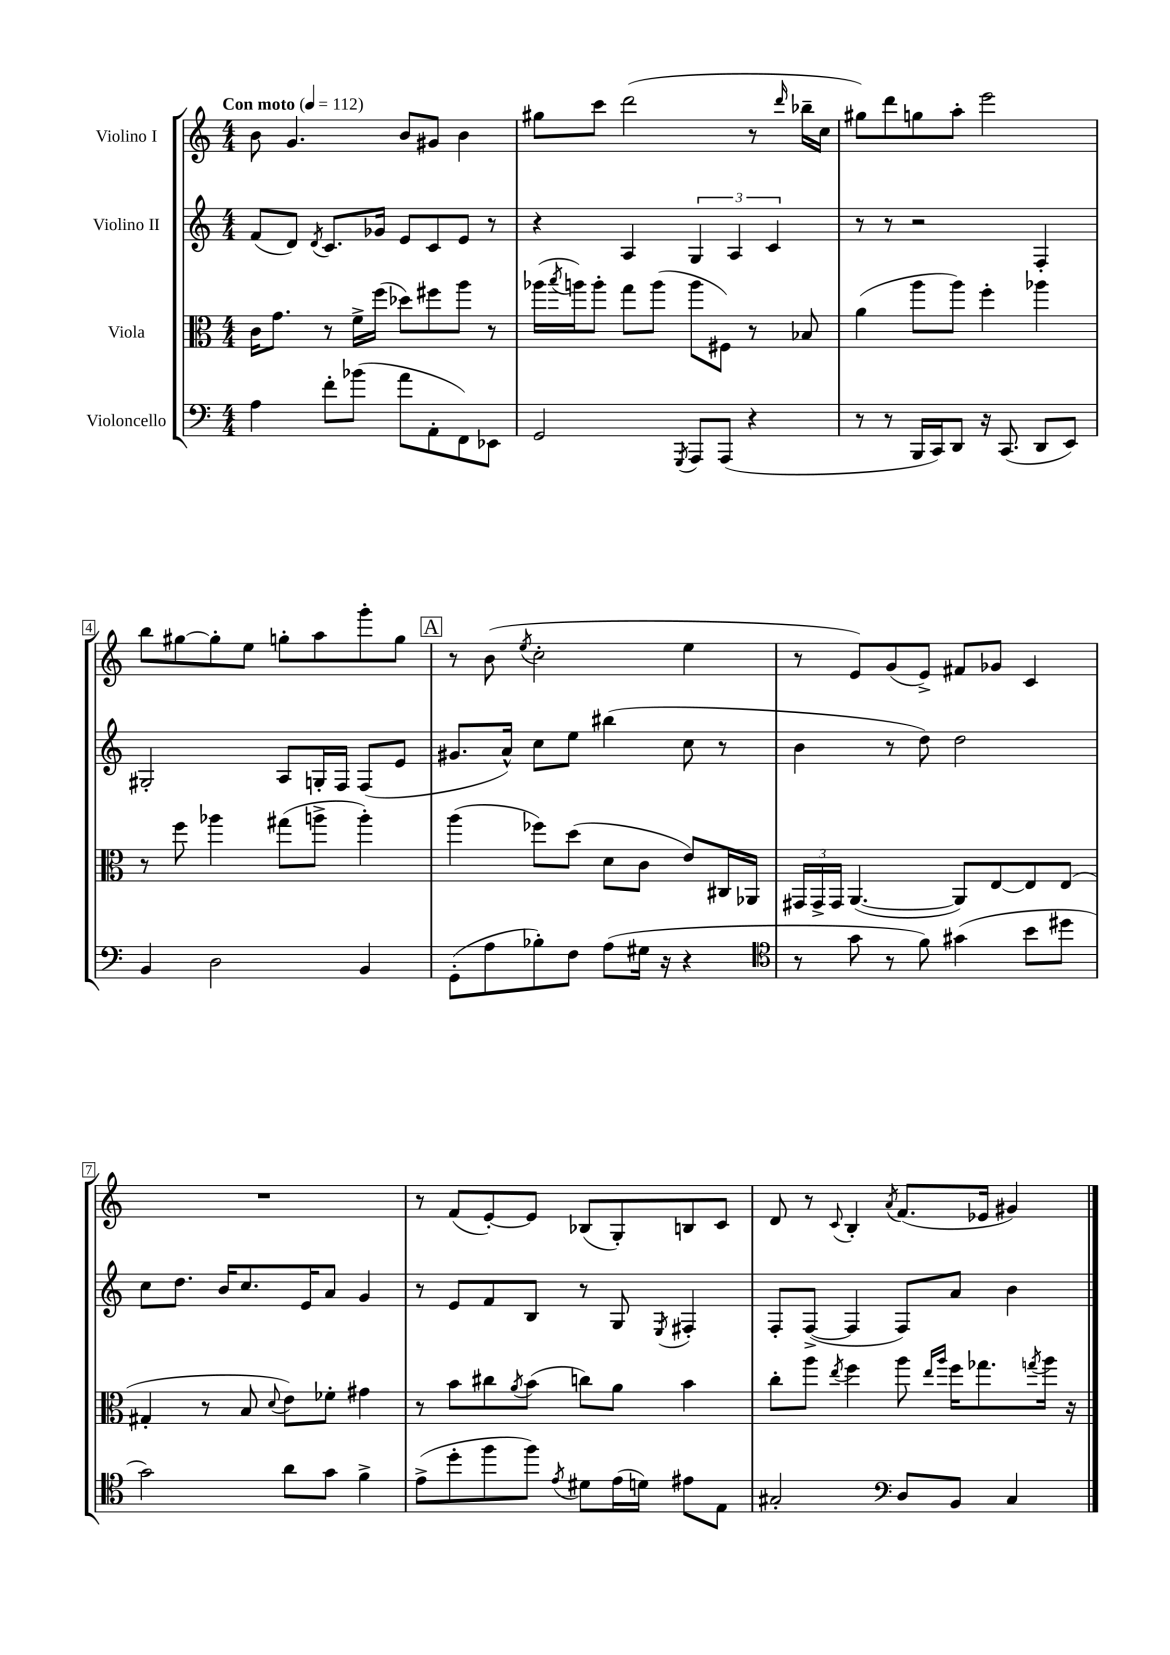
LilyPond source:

<<
\new StaffGroup <<
\new Staff = "s0" \with { instrumentName = "Violino I" } {
    \clef treble \key c \major \numericTimeSignature \time 4/4 \tempo "Con moto" 4 = 112
    b'8 g'4. b'8 gis'8 b'4 |
    gis''8 c'''8 d'''2( r8 \grace { d'''16 } bes''16-- c''16 |
    gis''8) d'''8 g''8 a''8-. e'''2 |
    b''8 gis''8~ gis''8-. e''8 g''8-. a''8 g'''8-. g''8 |
    \mark \markup { \box "A" } r8 b'8( \acciaccatura { e''8 } c''2-. e''4 |
    r8 e'8) g'8( e'8->) fis'8 ges'8 c'4 |
    R1 |
    r8 f'8( e'8~-.) e'8 bes8( g8-.) b8 c'8 |
    d'8 r8 \appoggiatura { c'8 } b4-. \acciaccatura { a'8 } f'8.( ees'16 gis'4) \bar "|." |
}
\new Staff = "s1" \with { instrumentName = "Violino II" } {
    \clef treble \key c \major \numericTimeSignature \time 4/4
    f'8( d'8) \acciaccatura { d'8 } c'8. ges'16 e'8 c'8 e'8 r8 |
    r4 a4 \tuplet 3/2 { g4 a4 c'4 } |
    r8 r8 r2 f4-. |
    gis2-. a8 g16-. f16 f8( e'8 |
    \mark \markup { \box "A" } gis'8. a'16-^) c''8 e''8 bis''4( c''8 r8 |
    b'4 r8 d''8) d''2 |
    c''8 d''8. b'16 c''8. e'16 a'8 g'4 |
    r8 e'8 f'8 b8 r8 g8 \acciaccatura { e8 } fis4-. |
    f8-. f8~->( f4 f8) a'8 b'4 \bar "|." |
}
\new Staff = "s2" \with { instrumentName = "Viola" } {
    \clef alto \key c \major \numericTimeSignature \time 4/4
    c'16 g'8. r8 f'16-> f''16( des''8) fis''8 a''8 r8 |
    aes''16( \acciaccatura { b''8 } a''16) a''8-. g''8 a''8( a''8 fis8) r8 bes8 |
    a'4( a''8 a''8) f''4-. aes''4 |
    r8 f''8 aes''4 gis''8( a''8-> a''4-.) |
    \mark \markup { \box "A" } a''4( fes''8) d''8( d'8 c'8 e'8) cis16 aes,16 |
    \tuplet 3/2 { gis,16 gis,16-> gis,16 } a,4.~( a,8) e8~ e8 e8( |
    gis4-. r8 b8 \appoggiatura { d'8 } e'8) fes'8-. gis'4 |
    r8 b'8 cis''8 \acciaccatura { a'8 } b'8( c''8) a'8 b'4 |
    c''8-. a''8 \acciaccatura { e''8 } f''4 a''8 \grace { e''16 a''16 } f''16 ges''8. \acciaccatura { g''8 } a''16 r16 \bar "|." |
}
\new Staff = "s3" \with { instrumentName = "Violoncello" } {
    \clef bass \key c \major \numericTimeSignature \time 4/4
    a4 f'8-. bes'8( a'8 a,8-. f,8) ees,8 |
    g,2 \acciaccatura { g,,8 } a,,8 a,,8( r4 |
    r8 r8 b,,16 c,16) d,8 r16 c,8.( d,8 e,8) |
    b,4 d2 b,4 |
    \mark \markup { \box "A" } g,8-.( a8 bes8-.) f8 a8( gis16 r16 r4 |
    \clef tenor r8 g'8 r8 f'8) gis'4( b'8 dis''8 |
    g'2) a'8 g'8 f'4-> |
    e'8->( d''8-. f''8 f''8) \acciaccatura { e'8 } dis'8 e'16( d'16) eis'8 e8 |
    gis2-. \clef bass d8 b,8 c4 \bar "|." |
}
>>
>>
\layout { \context { \Score \override BarNumber.stencil = #(make-stencil-boxer 0.1 0.3 ly:text-interface::print) } }
